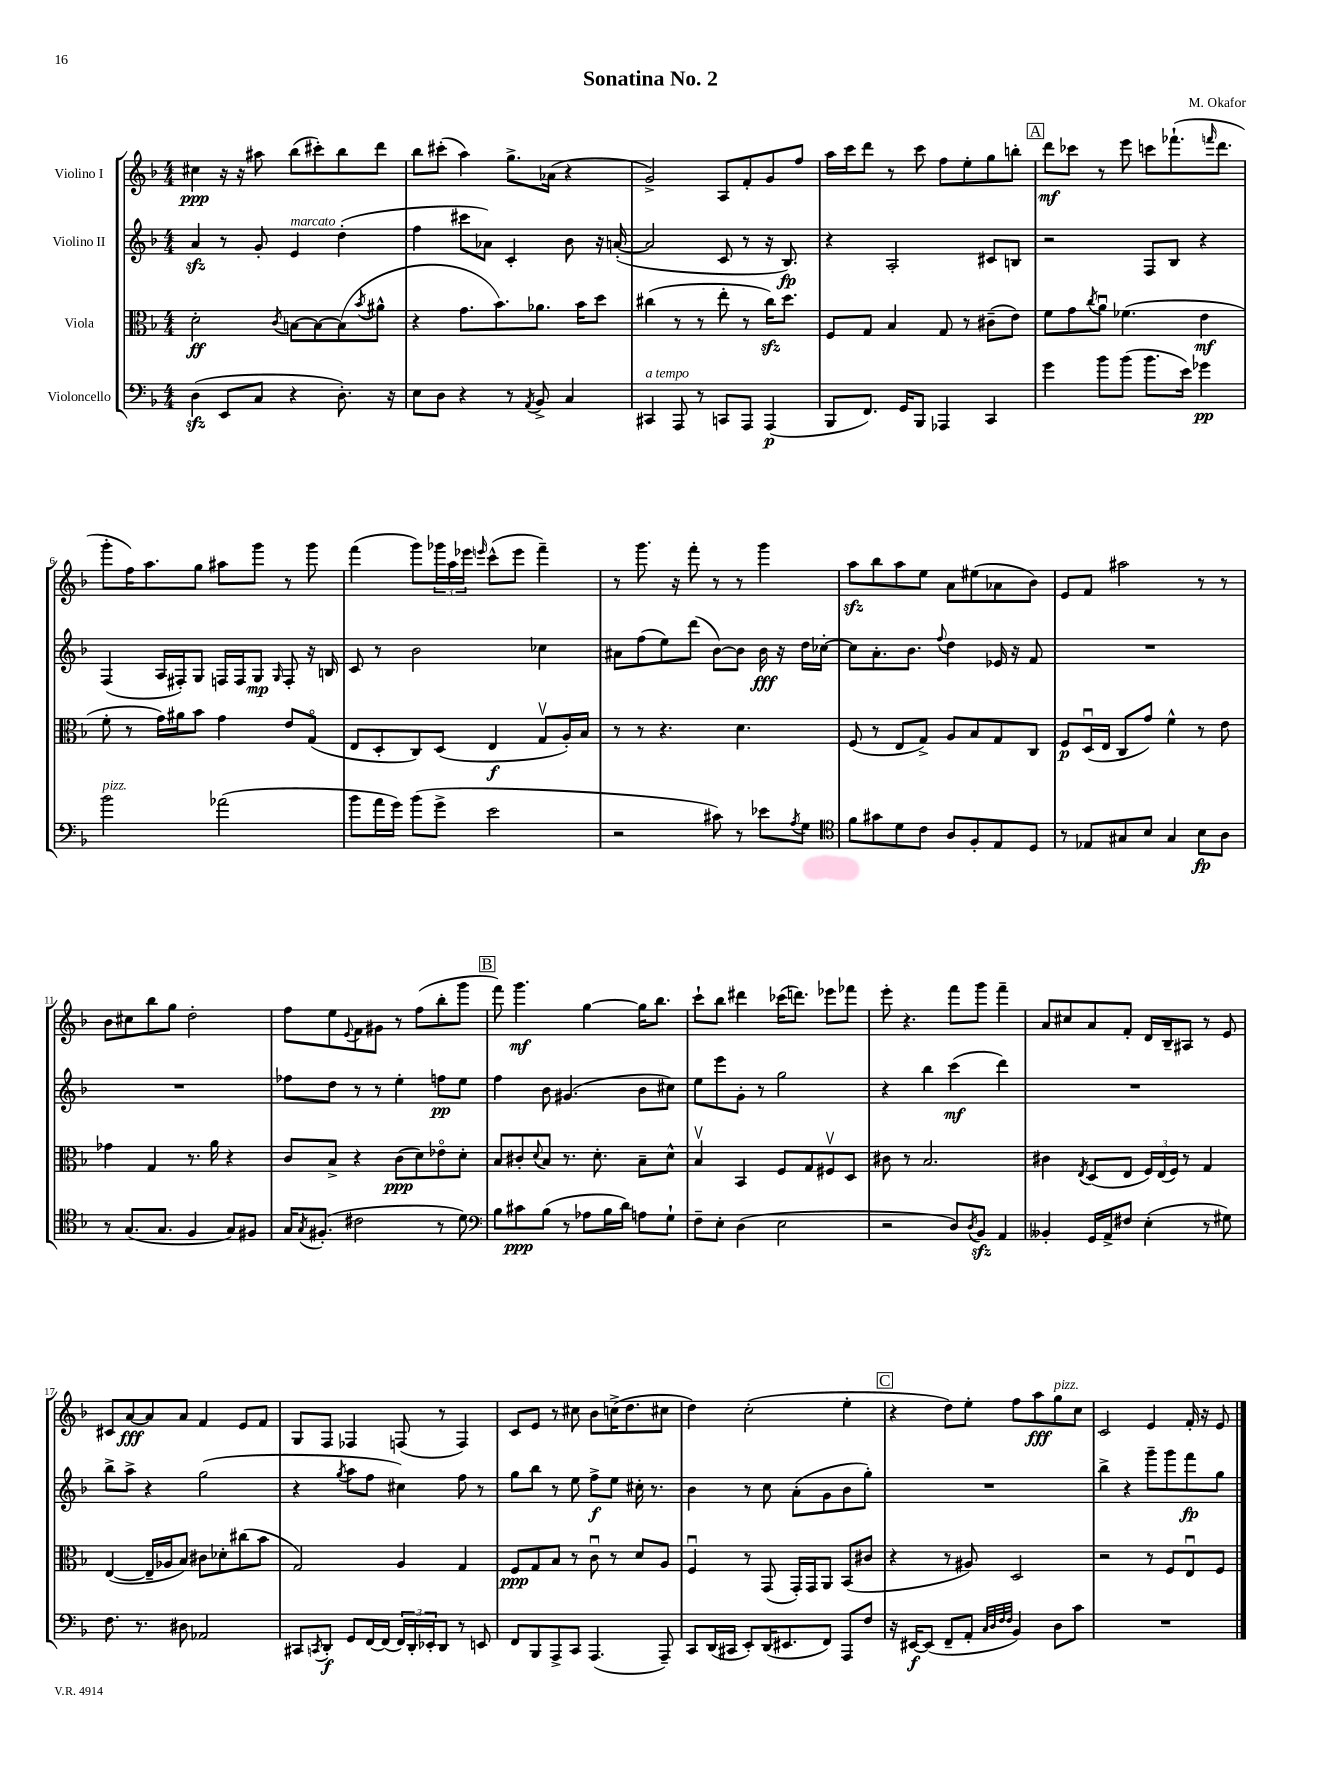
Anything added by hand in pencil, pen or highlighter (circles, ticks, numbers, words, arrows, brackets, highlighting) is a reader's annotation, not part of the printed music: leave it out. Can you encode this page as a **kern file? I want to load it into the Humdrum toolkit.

**kern	**kern	**kern	**kern
*staff4	*staff3	*staff2	*staff1
*clefF4	*clefC3	*clefG2	*clefG2
*k[b-]	*k[b-]	*k[b-]	*k[b-]
*M4/4	*M4/4	*M4/4	*M4/4
(4D\	2d'\	4a/	4cc#\
8EE/L	.	8r	16r
.	.	.	16r
8C/J	.	8g'/	8aa#\
.	8qc/	.	.
4r	[8B\L	4e/	(8bb-\L
.	8B\_	.	8ccc#'\)
8.D'\)	(8B\]	(4dd'\	8bb-\
.	8qb-/	.	.
.	8a#^^\J	.	8ddd\J
16r	.	.	.
=	=	=	=
8E\L	4r	4ff\	8bb-\L
8D\J	.	.	(8ccc#'\J
4r	8.g\L	8ccc#\L	4aa\)
.	.	8a-\J)	.
.	8.b-\)	.	.
8r	.	4c'/	8.gg^\L
8qAA/	.	.	.
8BB-^/	8.a-\J	.	.
.	.	.	(16a-\Jk
4C/	.	8b-\	4r
.	16b-\LK	.	.
.	8dd\J	16r	.
.	.	([16a'/	.
=	=	=	=
4CC#/	(4cc#\	2a/]	2g^/)
8AAA/	8r	.	.
8r	8r	.	.
8CC/L	8ee'\	8c/	8A/L
8AAA/J	8r	8r	8f'/
(4AAA/	16cc#\LK)	16r	8g/
.	8.dd\J	8.B-/)	.
.	.	.	8ff/J
=	=	=	=
8BBB-/L	8F/L	4r	16aa\LL
.	.	.	16ccc\J
8.FF/J)	8G/J	.	8ddd\J
.	4B-/	2A'/	8r
16GG/LK	.	.	.
8BBB-/J	.	.	8ccc\
4AAA-/	8G/	.	8ff\L
.	8r	.	8ee'\
4CC/	(8c#~\L	8c#/L	8gg\
.	8e\J)	8B/J	8bb'\J
=	=	=	=
4g\	8f\L	2r	8ddd\L
.	8g\	.	8ccc-\J
.	8qcc/	.	.
8b-\L	8au\J	.	8r
(8b-\J	(4.f-\	.	8eee\
8.b-\L	.	8F/L	8ccc\L
.	.	8B-/J	(8.fff-`\
16e\Jk)	.	.	.
4g-\	4e\	4r	.
.	.	.	16qqfff/
.	.	.	8.ddd\J
=	=	=	=
2b-\	8f'\	(4F/	8ggg'\L
.	8r	.	16ff\K)
.	.	.	8.aa\
.	16g\LL)	16A/LL	.
.	16a#\J	16F#'/J)	.
.	8b-\J	8G/J	8gg\J
(2a-\	4g\	16F/LL	8aa#\L
.	.	16F/J	.
.	.	8G/J	8ggg\J
.	.	16qqG/	.
.	8e/L	8F'/	8r
.	(8Go/J	16r	8ggg\
.	.	16B/	.
=	=	=	=
8b-\L	8E/L	8c/	(4fff\
16a\L	8D'/	8r	.
16g\JJ)	.	.	.
(8b-\L	8C/)	2b-\	8ggg\L)
8g^\J	(8D/J	.	24ggg-\L
.	.	.	24aa\
.	.	.	24eee-\JJ
.	.	.	16qqeee/
2e\	4E/	.	(8ccc^^\L
.	.	.	8eee\J
.	8Gv/L	4cc-\	4fff~\)
.	16A'/L)	.	.
.	16B-/JJ	.	.
=	=	=	=
2r	8r	8a#\L	8r
.	8r	(8ff\	8.ggg\
.	4.r	8ee\)	.
.	.	.	16r
.	.	(8ddd\J	8fff'\
8c#\)	.	[8b-\L)	8r
8r	4.d\	8b-\]J	8r
8e-\L	.	16b-\	4ggg\
.	.	16r	.
8qA/	.	.	.
8G\J	.	16dd\LL	.
.	.	[16cc-'\JJ	.
=	=	=	=
*clefC4	*	*	*
8f\L	(8F/	8cc-\]L	8aa\L
8g#\	8r	8.a'\	8bb-\
8d\	8E/L	.	8aa\
.	.	8.b-\J	.
8c\J	8G^/J)	.	8ee\J
.	.	8qqff/	.
8A/L	8A/L	4dd\	8a\L
8F'/	8B-/	.	(8ee#\
8E/	8G/	16e-/	8a-\
.	.	16r	.
8D/J	8C/J	8f/	8b-\J)
=	=	=	=
8r	8F/L	1r	8e/L
8E-/L	(16Du/L	.	8f/J
.	16E/JJ	.	.
8G#/	8C/L	.	2aa#\
8B-/J	8g/J)	.	.
4G#/	4f^^\	.	.
8B-\L	8r	.	8r
8A\J	8e\	.	8r
=	=	=	=
8r	4g-\	1r	8b-\L
(8.G/L	.	.	8cc#\
.	4G/	.	8bb-\
8.G/J	.	.	.
.	.	.	8gg\J
4F/	8.r	.	2dd'\
.	16a\	.	.
8G/L)	4r	.	.
8F#/J	.	.	.
=	=	=	=
16G/LK	8c/L	8ff-\L	8ff\L
8qG/	.	.	.
(8.F#'/J	.	.	.
.	8B-^/J	8dd\J	8ee\
.	.	.	8qqe/
2c#\	4r	8r	8f\
.	.	8r	8g#\J
.	(8c\L	4ee'\	8r
.	8d\)	.	(8ff\L
8r	8e-o\	8ff\L	8bb-'\
8d\)	8d'\J	8ee\J	8ggg\J
=	=	=	=
*clefF4	*	*	*
8B-\L	8B-/L	4ff\	8fff\)
8c#\	8c#'/	.	4.ggg\
.	8qqd/	.	.
(8B-\J	8B-/J	8b-\	.
8r	8.r	(4.g#/	.
8A-\L	.	.	[4gg\
.	8.d'\	.	.
16B-\L	.	.	.
16d\JJ)	.	.	.
8A\L	8B-~\L	8b-\L	16gg\]LK
.	.	.	8.bb-\J
8G`\J	8d^^\J	8cc#\J)	.
=	=	=	=
8F~\L	4B-v/	8ee\L	8ccc`\L
8E'\J	.	8eee\	8bb-\J
(4D\	4BB-/	8g'\J	4ddd#\
.	.	8r	.
2E\	8F/L	2gg\	(16ccc-\LK
.	.	.	8.ddd\J)
.	8G/	.	.
.	8F#v/	.	8eee-\L
.	8D/J	.	8fff-\J
=	=	=	=
2r	8c#\	4r	8eee'\
.	8r	.	4.r
.	2.B-/	4bb-\	.
8D/L)	.	(4ccc\	8fff\L
8qD/	.	.	.
8BB-/J	.	.	8ggg\J
4AA/	.	4ddd\)	4fff~\
=	=	=	=
4BB--'/	4c#\	1r	8a/L
.	.	.	8cc#/
.	8qE/	.	.
16GG/LL	(8D/L	.	8a/
16AA^/J	.	.	.
8F#/J	8E/J	.	8f'/J
(4E'\	24F/LL)	.	16d/LL
.	(24E/	.	.
.	.	.	16B-~/J
.	24F/JJ)	.	.
.	8r	.	8A#/J
8r	4G/	.	8r
8G#\)	.	.	8e/
=	=	=	=
8.F\	([4E/	8bb-^\L	8c#/L
.	.	8aa^\J	[8a/
8.r	.	.	.
.	16E~/]LL	4r	8a/]
.	16A-/J	.	.
8D#\	8B-/J)	.	8a/J
2AA-/	8c#\L	(2gg\	4f/
.	8d-'\	.	.
.	(8cc#\	.	8e/L
.	8b-\J	.	8f/J
=	=	=	=
8CC#/L	2G/)	4r	8G/L
8qCC/	.	.	.
8DD'/J	.	.	8F/J
.	.	8qgg/	.
8GG/L	.	8aa\L	4F-/
[16FF/L	.	8ff\J	.
(16FF/]JJ	.	.	.
24FF/LL)	4A/	4cc#\)	(8F/
24DD'/	.	.	.
24EE-'/J	.	.	.
8DD/J	.	.	8r
8r	4G/	8ff\	4F/)
8EE/	.	8r	.
=	=	=	=
8FF/L	8F/L	8gg\L	8c/L
8BBB-/	8G/	8bb-\J	8e/J
8AAA^/	8B-/J	8r	8r
8CC/J	8r	8ee\	8cc#\
(4.AAA/	8cu\	8ff^\L	8b-\L
.	8r	8ee\J	(16cc^\K
.	.	.	8.dd\
.	8d/L	16cc#'\	.
.	.	8.r	.
8AAA~/)	8A/J	.	8cc#\J
=	=	=	=
8CC/L	4Fu/	4b-\	4dd\)
(16DD/L	.	.	.
16CC#/JJ	.	.	.
8EE'/L)	8r	8r	(2cc'\
(16DD/K	(8GG/	8cc\	.
8.EE#/	.	.	.
.	16GG'/LL)	(8a'\L	.
.	16GG/J	.	.
8FF/J)	8AA/J	8g\	.
8AAA/L	(8BB-/L	8b-\	4ee'\
8F/J	8c#/J	8gg'\J)	.
=	=	=	=
16r	4r	1r	4r
[16EE#/LK	.	.	.
(8EE#/]J	.	.	.
8FF~/L	8r	.	8dd\L)
8AA'/J	8A#/)	.	8ee'\J
32qqC/LLL	.	.	.
32qqD/	.	.	.
32qqF/	.	.	.
32qqF/JJJ	.	.	.
4BB-/)	2D/	.	8ff\L
.	.	.	8aa\
8D\L	.	.	8gg\
8c\J	.	.	8cc\J
=	=	=	=
1r	2r	4bb-^\	2c/
.	.	4r	.
.	8r	8ggg~\L	4e/
.	8F/L	8ggg\	.
.	8Eu/	8fff\	16f'/
.	.	.	16r
.	8F/J	8gg\J	8e/
==	==	==	==
*-	*-	*-	*-
